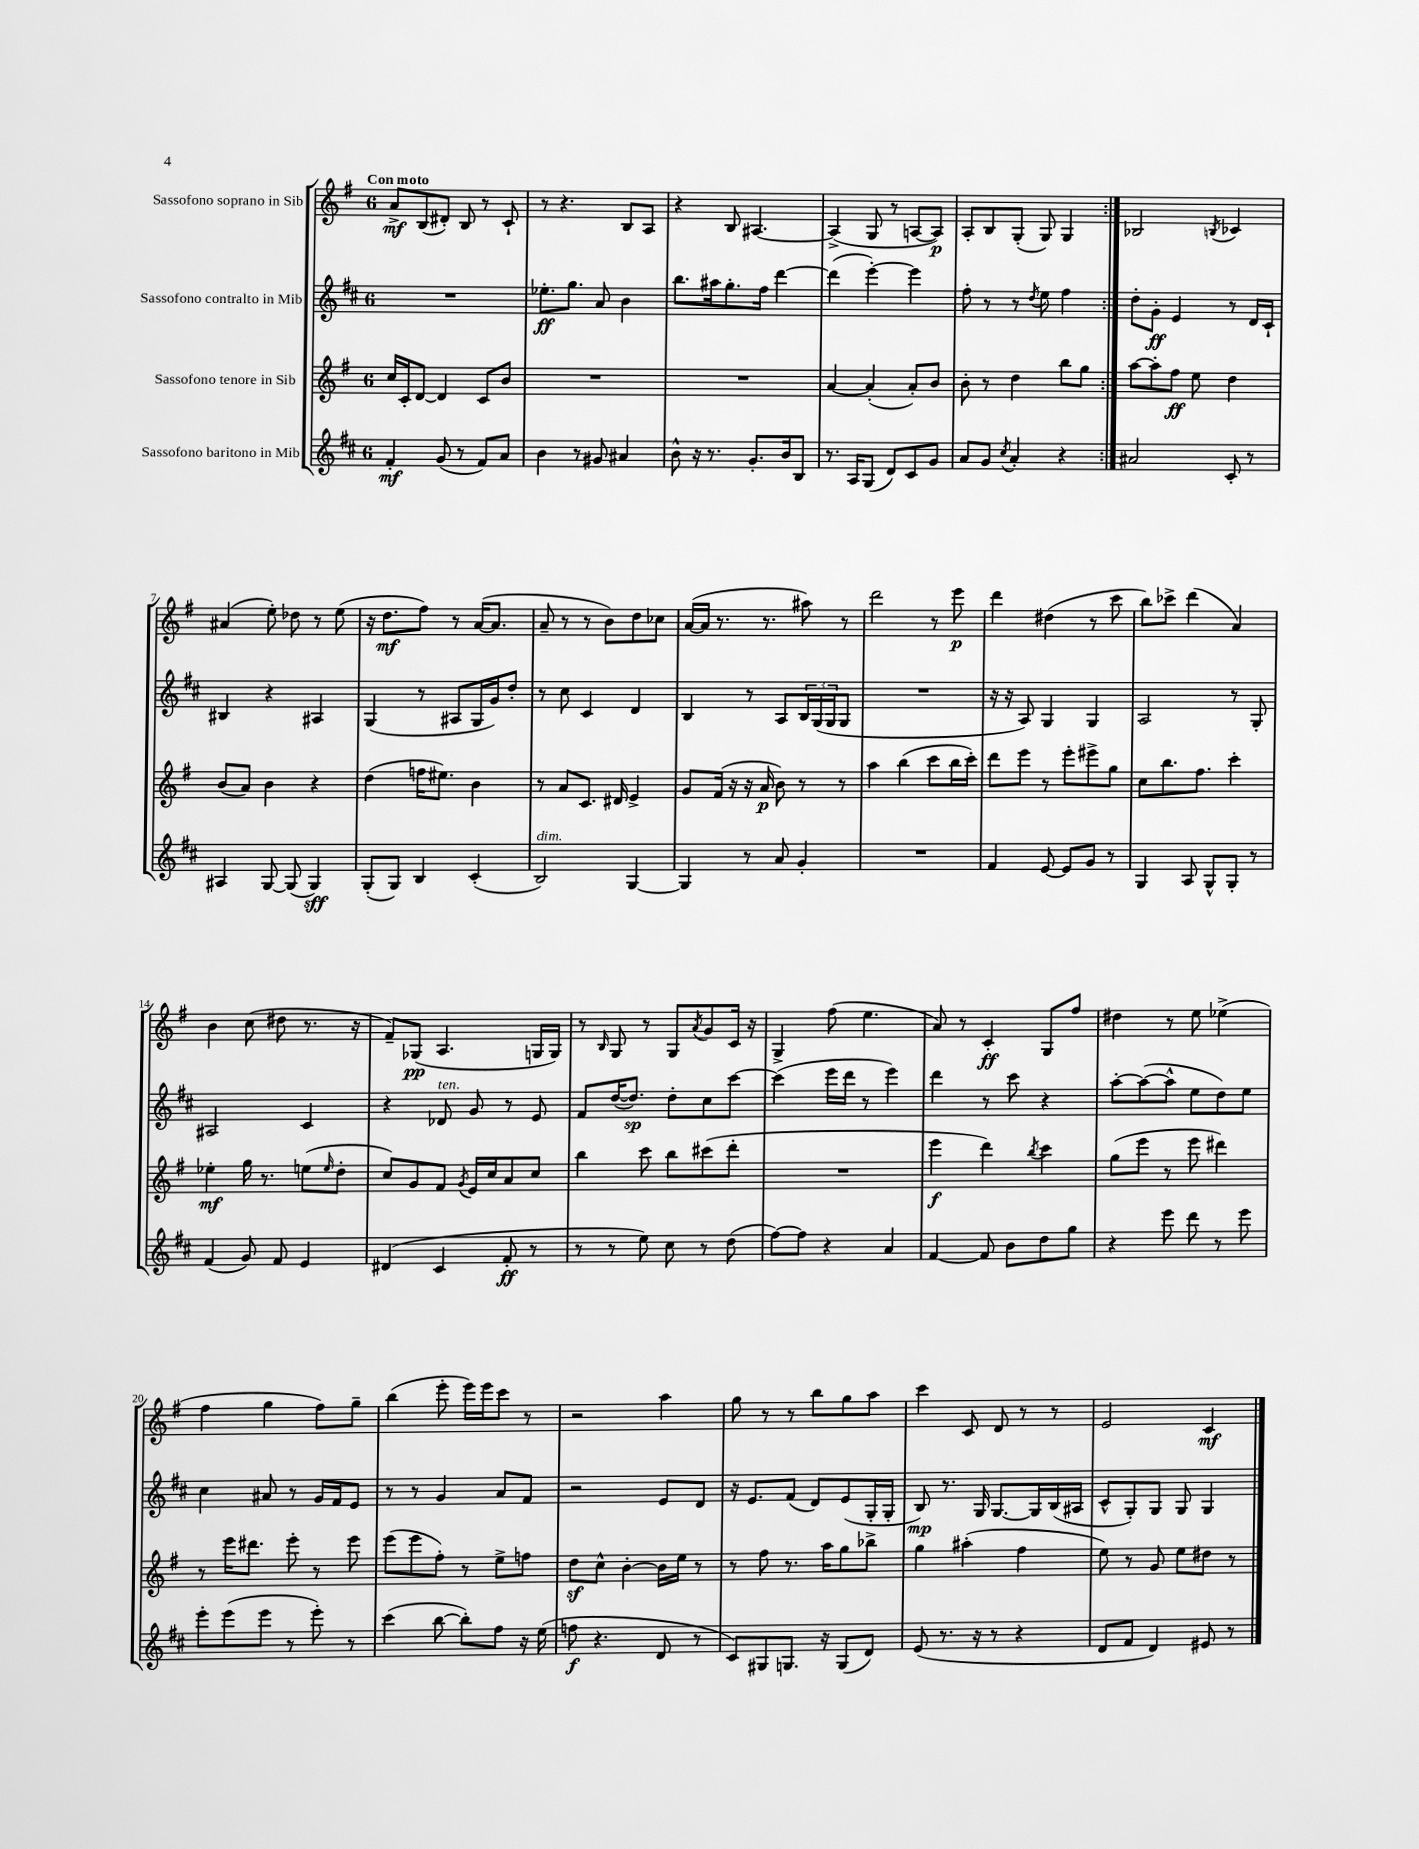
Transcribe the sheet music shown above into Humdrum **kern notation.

**kern	**kern	**kern	**kern
*staff4	*staff3	*staff2	*staff1
*clefG2	*clefG2	*clefG2	*clefG2
*k[f#c#]	*k[f#]	*k[f#c#]	*k[f#]
*M6/8	*M6/8	*M6/8	*M6/8
4f#'/	16cc/LL	2.r	8a^/L
.	16c'/J	.	.
.	[8d/J	.	(8B/
(8g/	4d/]	.	8d#'/J)
8r	.	.	8B/
8f#/L)	8c/L	.	8r
8a/J	8b/J	.	8c`/
=	=	=	=
4b\	2.r	8.ee-'\L	8r
.	.	.	4.r
.	.	8.gg\J	.
8r	.	.	.
8g#/	.	8a/	.
4a#/	.	4b\	8B/L
.	.	.	8A/J
=	=	=	=
8b^^\	2.r	8.bb\L	4r
16r	.	.	.
8.r	.	16aa#\k	.
.	.	8.gg'\	8B/
8.g'/L	.	.	[4.A#/
.	.	16ff#\Jk	.
.	.	[4ddd\	.
16b/k	.	.	.
8B/J	.	.	.
=	=	=	=
8.r	[4a/	(4ddd\]	(4A#^/]
16A/LK	.	.	.
(8G/J	(4a'/]	[4eee'\)	8G/
8d/L)	.	.	8r
8c#/	8a'/L)	4eee\]	[8A/L
8g/J	8b/J	.	8A/]J)
=	=	=	=
8a/L	8b'\	8ff#'\	8A'/L
8g/J	8r	8r	8B/
8qcc#/	.	.	.
4a'/	4dd\	8r	(8G'/J
.	.	8qdd/	.
.	.	8ee\	8G/)
4r	8bb\L	4ff#\	4G/
.	8gg\J	.	.
=:|!	=:|!	=:|!	=:|!
2a#/	[8aa\L	8dd'\L	2B-/
.	8aa'\]	8g'\J	.
.	8ff#\J	4e/	.
.	8ee\	.	.
.	.	.	8qB/
8c#'/	4dd\	8r	4c-/
8r	.	16d/LL	.
.	.	16c#`/JJ	.
=	=	=	=
4A#/	(8b/L	4B#/	(4a#/
.	8a/J)	.	.
[8G/	4b\	4r	8ee'\)
(8G/]	.	.	8dd-\
4G/)	4r	4A#/	8r
.	.	.	(8ee\
=	=	=	=
(8G'/L	(4dd\	(4G/	16r
.	.	.	8.dd\L
8G/J)	.	.	.
4B/	16ff\LK	8r	8ff#\J)
.	8.ee#\J)	.	.
.	.	8A#/L	8r
(4c#'/	4b\	16G/L	([16a/LK
.	.	16g/J)	8.a/]J
.	.	8dd'/J	.
=	=	=	=
2B/)	8r	8r	8a~/
.	8a/L	8cc#\	8r
.	8.c/J	4c#/	8r
.	.	.	8b\L)
.	16d#/	.	.
[4G/	4e^/	4d/	8dd\
.	.	.	8cc-\J
=	=	=	=
4G/]	8g/L	4B/	([16a/LL
.	.	.	16a/]JJ
.	(16f#/Jk	.	8.r
.	16r	.	.
8r	16r	8r	.
.	16a/	.	8.r
8a/	8b\)	8A/L	.
4g'/	8r	24B/L	8aa#\)
.	.	(24G/	.
.	.	24G/J	.
.	8r	8G/J	8r
=	=	=	=
2.r	4aa\	2.r	2ddd\
.	(4bb\	.	.
.	8ccc\L	.	8r
.	16bb\L	.	8eee\
.	16ccc'\JJ)	.	.
=	=	=	=
4f#/	8ddd\L	16r	4ddd\
.	.	16r	.
.	8eee\J	8A/)	.
[8e/	8r	4G/	(4dd#\
8e/]L	8eee'\L	.	.
8g/J	8eee#^\	4G/	8r
8r	8gg\J	.	8ccc\
=	=	=	=
4G/	8cc\L	2A/	8bb\L)
.	8.bb\	.	8ccc-^\J
8A/	.	.	(4ddd\
.	8.ff#\J	.	.
8G^^/L	.	.	.
8G'/J	4ccc'\	8r	4a/)
8r	.	8G'/	.
=	=	=	=
(4f#/	4ee-'\	2A#/	4b\
8g/)	16gg\	.	(8cc\
.	8.r	.	.
8f#/	.	.	8dd#\
4e/	(8ee\L	4c#/	8.r
.	16qqee/	.	.
.	8dd'\J	.	.
.	.	.	16r
=	=	=	=
(4d#/	8cc/L)	4r	8f#~/L)
.	8g/	.	(8G-/J
4c#/	8f#/J	8d-/	4.A/
.	8qg/	.	.
.	16e/LL	8g/	.
.	16cc/J	.	.
8f#'/	8a/	8r	.
8r	8cc/J	8e/	16G/LL
.	.	.	16G/JJ)
=	=	=	=
8r	4bb\	8f#/L	8r
.	.	.	16qqB/
8r	.	([16dd/K	8G/
.	.	8.dd/]J)	.
8ee\)	8ccc\	.	8r
8cc#\	8bb\L	8dd'\L	8G/L
.	.	.	8qa/
8r	(8ccc#\	8cc#\	8g/
(8dd\	8ddd'\J	[8ccc#\J	16c/Jk
.	.	.	16r
=	=	=	=
[8ff#\L)	2.r	(4ccc#\]	4G^/
8ff#\]J	.	.	.
4r	.	16eee\LL	(8ff#\
.	.	16ddd\JJ	.
.	.	8r	4.ee\
4a/	.	4eee\)	.
=	=	=	=
[4f#/	4eee\	4ddd\	8a/)
.	.	.	8r
8f#/]	4ddd\)	8r	4c'/
8b\L	.	8ccc#\	.
.	8qbb/	.	.
8dd\	4ccc\	4r	8G/L
8gg\J	.	.	8ff#/J
=	=	=	=
4r	(8gg\L	[8aa'\L	4dd#\
.	8eee\J	(8aa\_	.
8eee\	8r	8aa^^\]J	8r
8ddd\	8eee\	8ee\L	8ee\
8r	4ddd#\)	8dd\)	(4ee-^\
8eee\	.	8ee\J	.
=	=	=	=
8eee'\L	8r	4cc#\	4ff#\
(8eee\	16eee\LK	.	.
.	8.ddd#\J	.	.
8eee\J	.	8a#/	4gg\
8r	8eee'\	8r	.
8eee'\)	8r	16g/LL	8ff#\L)
.	.	16f#/J	.
8r	8eee\	8e/J	8gg~\J
=	=	=	=
(4ccc#\	(8eee\L	8r	(4bb\
.	8eee\	8r	.
[8bb\	8ff#'\J)	4g/	8eee'\
8bb'\]L)	8r	.	16eee\LL)
.	.	.	16eee\J
8ff#\J	8ee^\L	8a/L	8ccc\J
16r	8ff\J	8f#/J	8r
(16ee\	.	.	.
=	=	=	=
8ff\	8dd\L	2r	2r
4.r	8cc^^\J	.	.
.	[4b'\	.	.
8d/	16b\]LL	8e/L	4aa\
.	16ee\JJ	.	.
8r	8r	8d/J	.
=	=	=	=
8c#/L)	8r	16r	8gg\
.	.	8.e/L	.
8G#/	8ff#\	.	8r
8.G/J	8.r	(8f#/J	8r
.	.	8d/L)	8bb\L
16r	16aa\LK	.	.
(8G/L	8gg\	(8e/	8gg\
8d/J)	8bb-^\J	16G'/L	8aa\J
.	.	16G'/JJ	.
=	=	=	=
(8e/	4gg\	8B/)	4ccc\
8.r	.	8.r	.
.	(4aa#'\	.	8c/
16r	.	16G/	.
8r	.	[8.G/L	8d/
4r	4ff#\	.	8r
.	.	16G/]L	.
.	.	(16B/	8r
.	.	16A#/JJ	.
=	=	=	=
8d/L	8ee\)	8c#^^/L	2e/
8f#/J	8r	8G'/)	.
4d/)	8g/	8G/J	.
.	8ee\L	8G/	.
8e#/	8dd#\J	4G/	4c/
8r	8r	.	.
==	==	==	==
*-	*-	*-	*-
